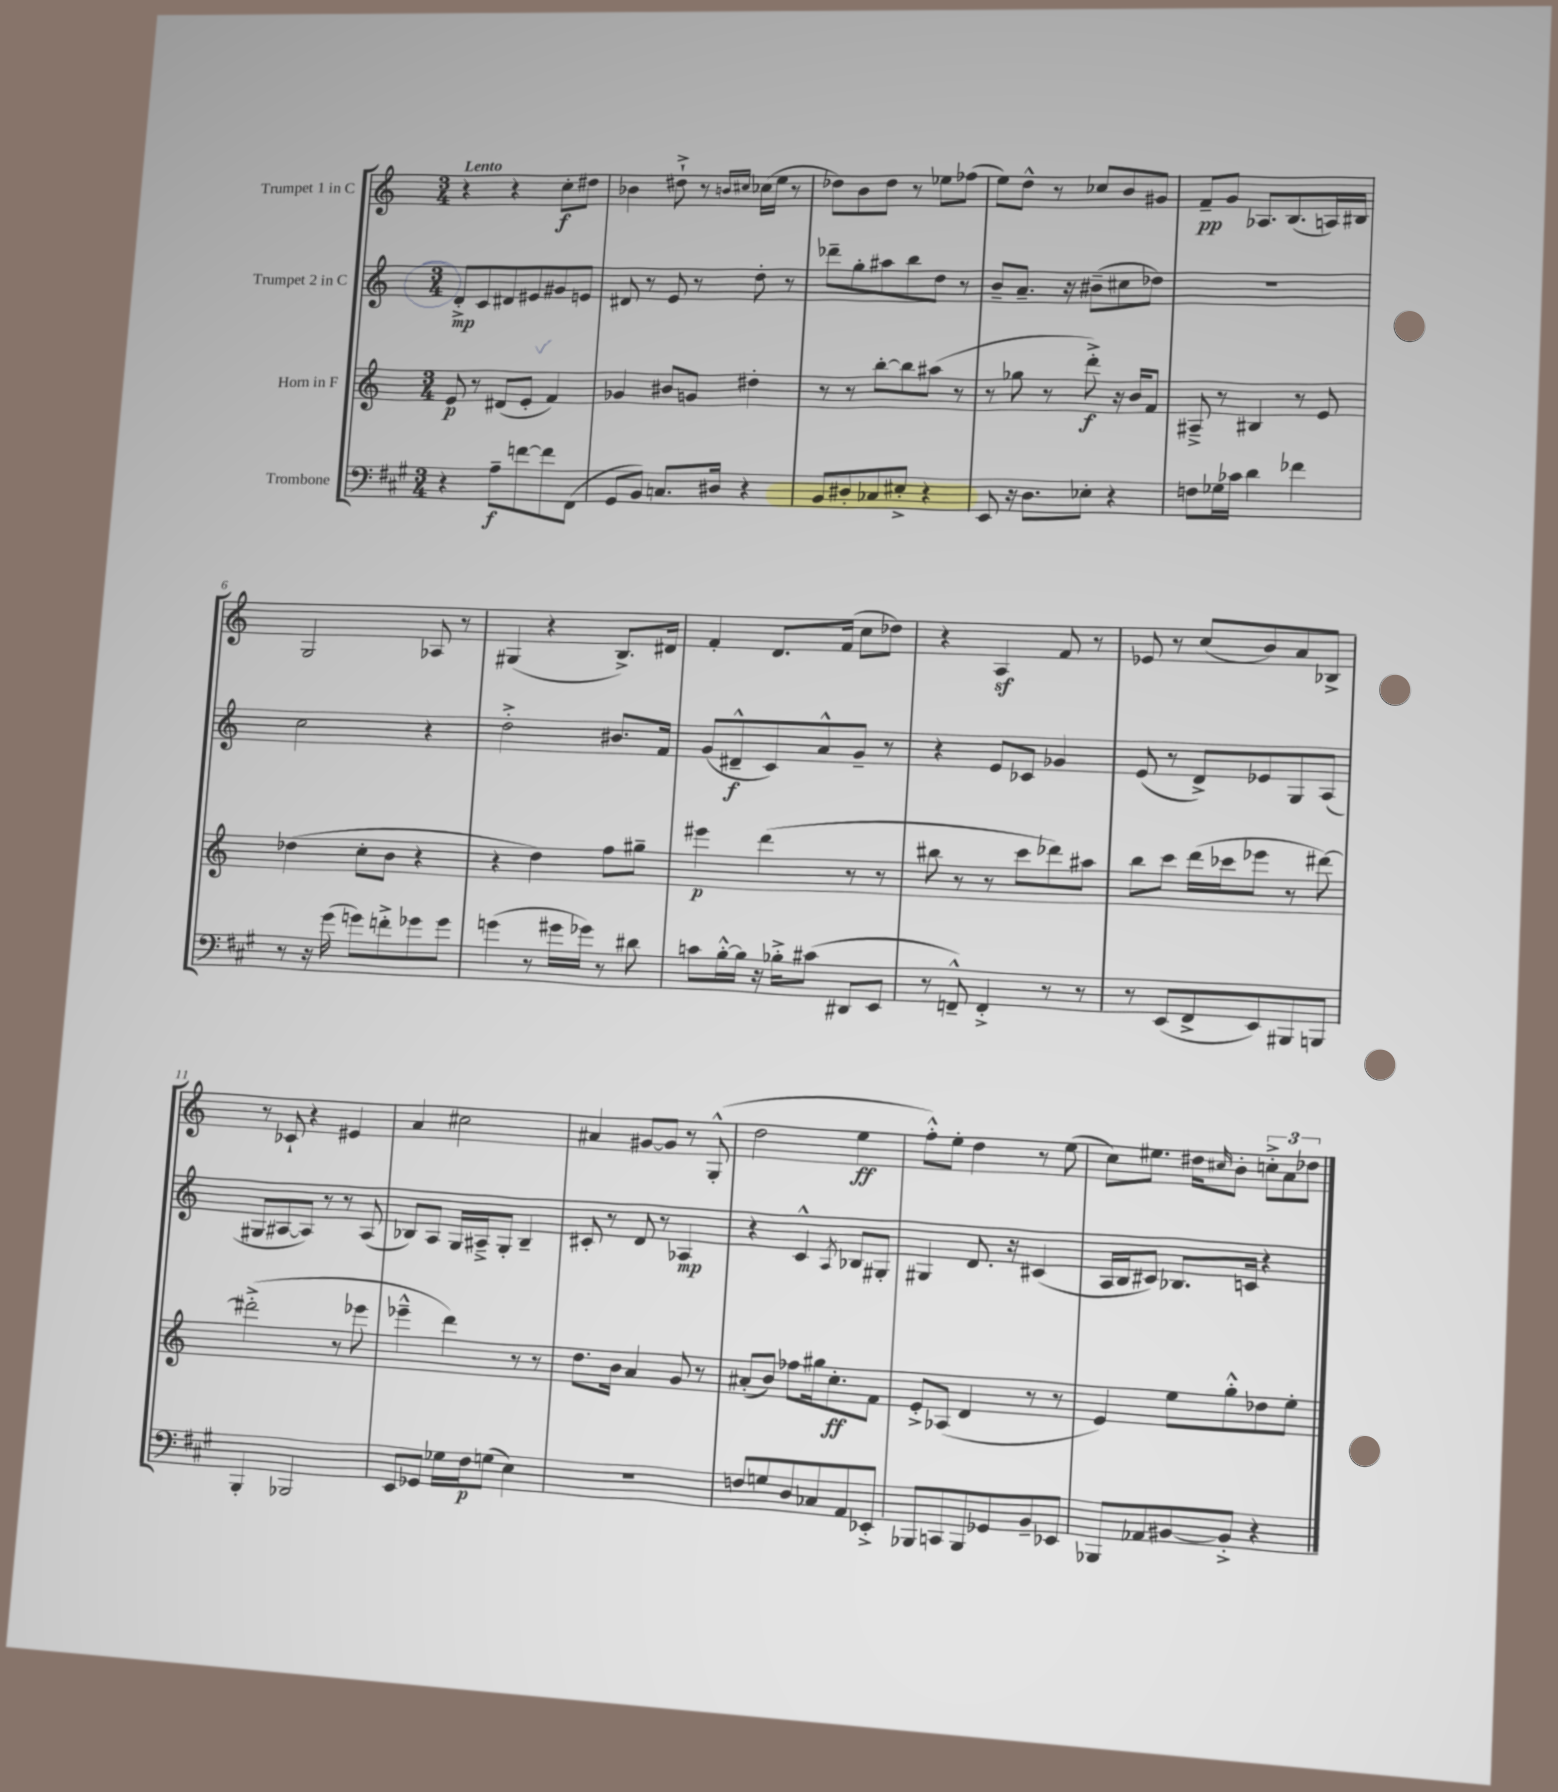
<<
\new StaffGroup <<
\new Staff = "s0" \with { instrumentName = "Trumpet 1 in C" } {
    \clef treble \key c \major \numericTimeSignature \time 3/4 \tempo "Lento"
    r4 r4 c''8-.\f dis''8 |
    bes'4 dis''8-!-> r8 \grace { b'16 cis''16 } ces''16( e''16 r8 |
    des''8) b'8 des''8 r8 ees''8 fes''8( |
    e''8) d''8-^ r8 ces''8 b'8 gis'8 |
    f'8--\pp g'8 aes8. b8.( a16) bis16 |
    g2 aes8 r8 |
    gis4( r4 b8.->) dis'16 |
    f'4-. d'8. f'16( c''8 des''8) |
    r4 a4\sf f'8 r8 |
    ees'8 r8 c''8( b'8) a'8 bes8-> |
    r8 ces'8-! r4 eis'4 |
    a'4 cis''2 |
    ais'4 gis'8~ gis'8 r8 g8-.-^( |
    d''2 e''4\ff |
    f''8-.-^) e''8-. d''4 r8 e''8( |
    c''8) eis''8. dis''16 \grace { cis''16 } b'8-. \tuplet 3/2 { c''8-.-> a'8 des''8 } \bar "|." |
}
\new Staff = "s1" \with { instrumentName = "Trumpet 2 in C" } {
    \clef treble \key c \major \numericTimeSignature \time 3/4
    d'8-.->\mp c'8 dis'8 eis'8 gis'8 e'8 |
    dis'8 r8 e'8 r8 d''8-. r8 |
    des'''8-- g''8-. ais''8 b''8 d''8 r8 |
    b'8-- a'8.-- r16 bis'8--( cis''8 des''8) |
    R2. |
    c''2 r4 |
    d''2-.-> bis'8. f'16 |
    g'8( dis'8---^\f c'8) a'8-^ g'8-- r8 |
    r4 e'8 ces'8 ges'4 |
    e'8( r8 d'8->) ees'8 g8 a8( |
    gis8 ais8~ ais8) r8 r8 ais8( |
    bes8) a8 g16 ais16---> g8-. bes4-- |
    cis'8-. r8 d'8 r8 aes4\mp |
    r4 c'4-^ \acciaccatura { a8 } bes8 gis8-. |
    gis4 d'8. r16 cis'4( |
    a16 b16 cis'8) bes8. c'16 r4 \bar "|." |
}
\new Staff = "s2" \with { instrumentName = "Horn in F" } {
    \clef treble \key c \major \numericTimeSignature \time 3/4
    e'8\p r8 dis'8( e'8-. f'4) |
    ges'4 bis'8 g'8 dis''4-. |
    r8 r8 b''8~-. b''8 ais''8( r8 |
    r8 ges''8 r8 d'''8-.->\f) r16 b'16 f'8 |
    ais8---> r8 bis4 r8 e'8 |
    des''4( c''8-. b'8 r4 |
    r4 d''4) f''8 gis''8-- |
    eis'''4\p d'''4( r8 r8 |
    bis''8 r8 r8 c'''8 des'''8) ais''8 |
    b''8 c'''8 d'''16( ces'''16 ees'''8 r8 dis'''8~) |
    dis'''2-.->( r8 ees'''8 |
    ees'''4---^ d'''4) r8 r8 |
    d''8. b'16 a'4 g'8 r8 |
    ais'8-.( b'8) fes''8 gis''16 c''8.-.\ff f'8 |
    e'8-.-> aes8( d'4 r8 r8 |
    e'4) e''8 g''8-.-^ des''8 e''8-. \bar "|." |
}
\new Staff = "s3" \with { instrumentName = "Trombone" } {
    \clef bass \key a \major \numericTimeSignature \time 3/4
    r4 a8--\f f'8~ f'8 fis,8( |
    gis,8 b,8) c8. dis16 r4 |
    b,8 dis8-. ces8 eis8-.-> r4 |
    e,8 r16 d8. ees8-. r4 |
    f8 ges16 ces'16 d'4 fes'4 |
    r8 r16 gis'16( g'8) f'8-.-> ges'8 ges'8 |
    g'4( r8 gis'16 ges'16) r8 dis'8 |
    c'8 b16~-.-^ b16 r16 bes16-.-> cis'8( dis,8 e,8 |
    r8 f,8---^) f,4-.-> r8 r8 |
    r8 e,8( fis,8-> e,8) bis,,8 b,,8 |
    b,,4-. bes,,2 |
    e,8 ges,8 ges16 fis16\p g8( e4) |
    R2. |
    f8 g8 d8 ces8 a,8 ees,8-.-> |
    bes,,8 c,8 bes,,8 ges,8 b,8-- ees,8 |
    bes,,8 aes,8 bis,8~ bis,8-.-> r4 \bar "|." |
}
>>
>>
